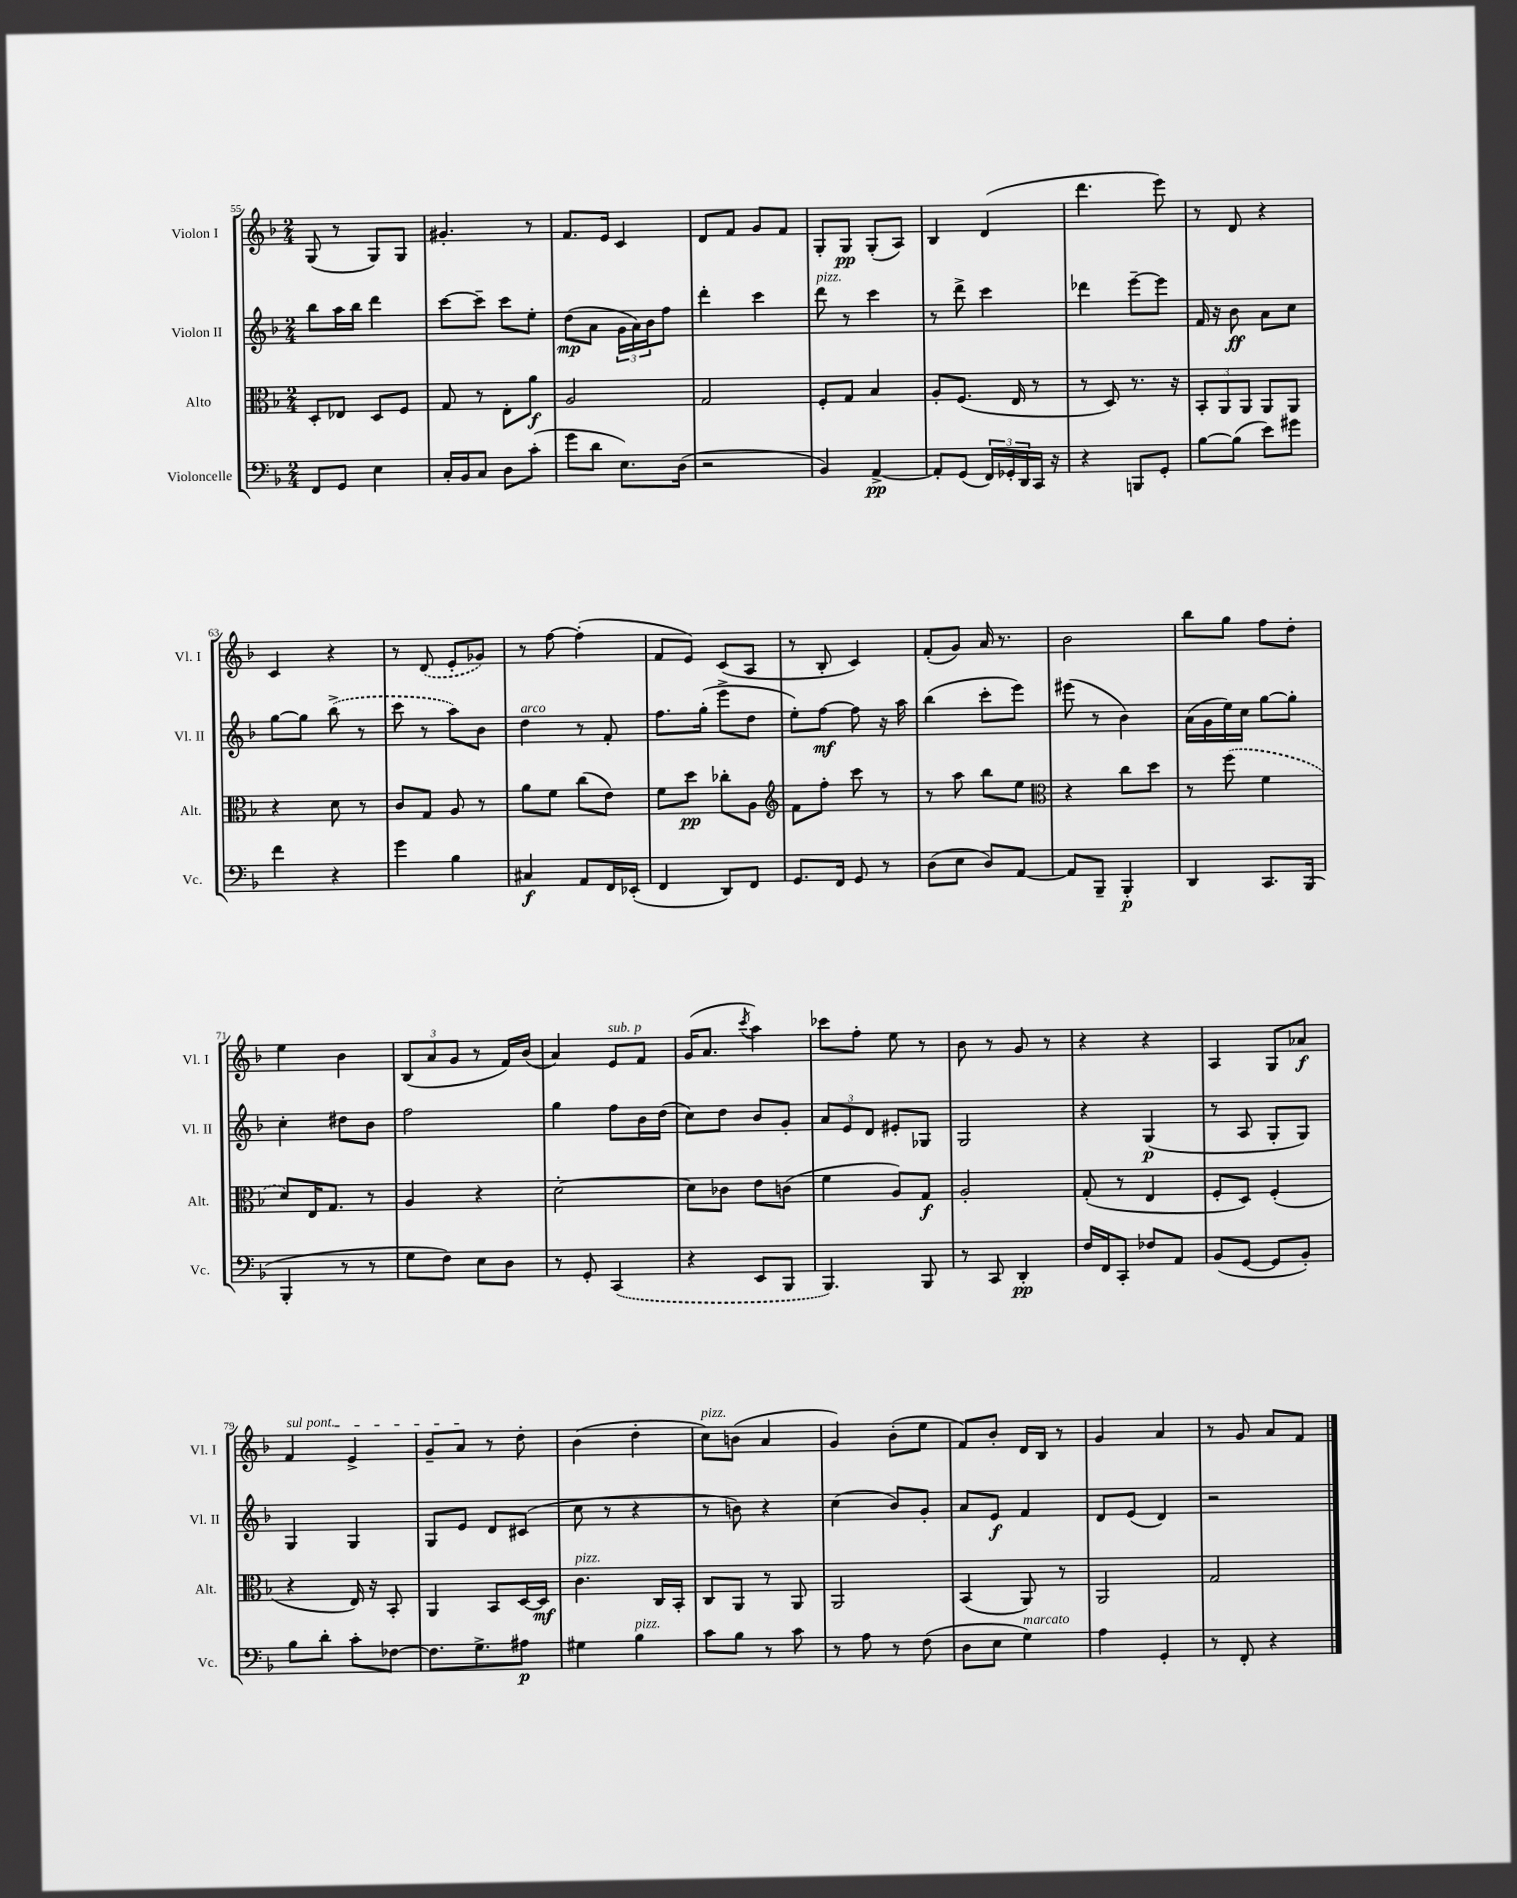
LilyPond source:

<<
\new StaffGroup <<
\new Staff = "s0" \with { instrumentName = "Violon I" shortInstrumentName = "Vl. I" } {
    \clef treble \key f \major \numericTimeSignature \time 2/4
    g8( r8 g8) g8 |
    gis'4.-. r8 |
    f'8. e'16 c'4 |
    d'8 f'8 g'8 f'8 |
    g8-. g8\pp g8-.( a8) |
    bes4 d'4( |
    d'''4. e'''8) |
    r8 d'8 r4 |
    c'4 r4 |
    r8 \once \slurDashed d'8( e'8-. ges'8) |
    r8 f''8~ f''4-.( |
    f'8 e'8) c'8( a8 |
    r8 bes8-. c'4) |
    f'8-.( g'8) a'16 r8. |
    bes'2 |
    bes''8 g''8 f''8 d''8-. |
    e''4 bes'4 |
    \tuplet 3/2 { bes8( a'8 g'8 } r8 f'16) bes'16( |
    a'4) e'8^\markup { \italic "sub. p" } f'8 |
    g'16( a'8. \acciaccatura { c'''8 } a''4) |
    ces'''8 f''8-. e''8 r8 |
    bes'8 r8 g'8 r8 |
    r4 r4 |
    a4 g8 aes'8\f |
    \once \override TextSpanner.bound-details.left.text = \markup { \italic "sul pont." } f'4\startTextSpan e'4-> |
    g'8-- a'8\stopTextSpan r8 d''8-. |
    bes'4( d''4-. |
    c''8^\markup { \italic "pizz." }) b'8( a'4 |
    g'4) bes'8-.( e''8 |
    f'8) bes'8-. d'16 bes16 r8 |
    g'4 a'4 |
    r8 g'8 a'8 f'8 \bar "|." |
}
\new Staff = "s1" \with { instrumentName = "Violon II" shortInstrumentName = "Vl. II" } {
    \clef treble \key f \major \numericTimeSignature \time 2/4
    bes''8 a''16 bes''16 d'''4 |
    c'''8~ c'''8-- c'''8 e''8-. |
    d''8\mp( a'8 \tuplet 3/2 { g'16 a'16) bes'16 } f''8 |
    d'''4-. c'''4 |
    d'''8^\markup { \italic "pizz." } r8 c'''4 |
    r8 d'''8-> c'''4 |
    des'''4 e'''8~-- e'''8 |
    f'16 r16 bes'8\ff a'8 c''8 |
    g''8~ g''8 \once \slurDashed bes''8->( r8 |
    c'''8 r8 a''8) bes'8 |
    d''4^\markup { \italic "arco" } r8 f'8-. |
    f''8. g''16-.( e'''8-> d''8 |
    e''8-.) f''8~\mf f''8 r16 a''16 |
    bes''4( c'''8-. e'''8) |
    eis'''8( r8 bes'4) |
    a'16( g'16 e''16) c''16 g''8~ g''8-. |
    c''4-. dis''8 bes'8 |
    f''2 |
    g''4 f''8 bes'16 d''16( |
    c''8) d''8 bes'8 g'8-. |
    \tuplet 3/2 { a'8 e'8 d'8 } eis'8-. ges8 |
    g2 |
    r4 g4\p( |
    r8 a8 g8-. g8) |
    g4 g4 |
    g8 e'8 d'8 cis'8( |
    c''8 r8 r4 |
    r8 b'8) r4 |
    c''4( bes'8) g'8-. |
    a'8 e'8\f f'4 |
    d'8 e'8( d'4) |
    r2 \bar "|." |
}
\new Staff = "s2" \with { instrumentName = "Alto" shortInstrumentName = "Alt." } {
    \clef alto \key f \major \numericTimeSignature \time 2/4
    d8-. ees8 d8 f8 |
    g8 r8 e8-. a'8\f |
    a2 |
    g2 |
    f8-. g8 bes4 |
    a8-. f8.( e16 r8 |
    r8 d8) r8. r16 |
    \tuplet 3/2 { bes,8-. a,8 a,8 } a,8 a,8 |
    r4 d'8 r8 |
    c'8 g8 a8 r8 |
    a'8 f'8 c''8( e'8) |
    f'8 d''8\pp ces''8-. a8 |
    \clef treble f'8 f''8-. c'''8 r8 |
    r8 a''8 bes''8 e''8 |
    \clef alto r4 c''8 d''8 |
    r8 \once \slurDashed f''8( f'4 |
    d'8) e16 g8. r8 |
    a4 r4 |
    d'2~-. |
    d'8 ces'8 e'8 c'8( |
    f'4 a8) g8\f |
    a2-. |
    g8-.( r8 e4 |
    f8-. d8) f4-.( |
    r4 e16) r16 bes,8-. |
    a,4 bes,8 d16~ d16\mf |
    c'4.^\markup { \italic "pizz." } c16 bes,16-. |
    c8 a,8 r8 a,8 |
    a,2 |
    bes,4( a,8) r8 |
    a,2 |
    g2 \bar "|." |
}
\new Staff = "s3" \with { instrumentName = "Violoncelle" shortInstrumentName = "Vc." } {
    \clef bass \key f \major \numericTimeSignature \time 2/4
    f,8 g,8 e4 |
    c16-. bes,16 c8 d8 c'8-.( |
    g'8 d'8 e8.) d16( |
    r2 |
    bes,4) a,4~->\pp |
    a,8-. g,8( \tuplet 3/2 { f,16) ges,16-. d,16 } c,16 r16 |
    r4 b,,8 g,8-. |
    bes8~ bes8( e'8) gis'8 |
    f'4 r4 |
    g'4 bes4 |
    cis4\f a,8 f,16 ees,16-.( |
    f,4 d,8) f,8 |
    g,8. f,16 g,8 r8 |
    d8( e8 d8) a,8~ |
    a,8 bes,,8-- bes,,4-.\p |
    d,4 c,8. bes,,16( |
    bes,,4-. r8 r8 |
    g8 f8) e8 d8 |
    r8 g,8-. \once \slurDashed c,4( |
    r4 e,8 bes,,8 |
    bes,,4.) bes,,8 |
    r8 c,8 d,4-.\pp |
    f16 f,16 c,8-. fes8 a,8 |
    bes,8( g,8~ g,8 bes,8-.) |
    bes8 d'8-. c'8-. fes8~ |
    fes8. g8.-> ais8\p |
    gis4 bes4^\markup { \italic "pizz." } |
    c'8 bes8 r8 c'8 |
    r8 a8 r8 f8( |
    d8 e8 g4^\markup { \italic "marcato" }) |
    a4 g,4-. |
    r8 f,8-. r4 \bar "|." |
}
>>
>>
\layout { \context { \Score currentBarNumber = #55 } }
